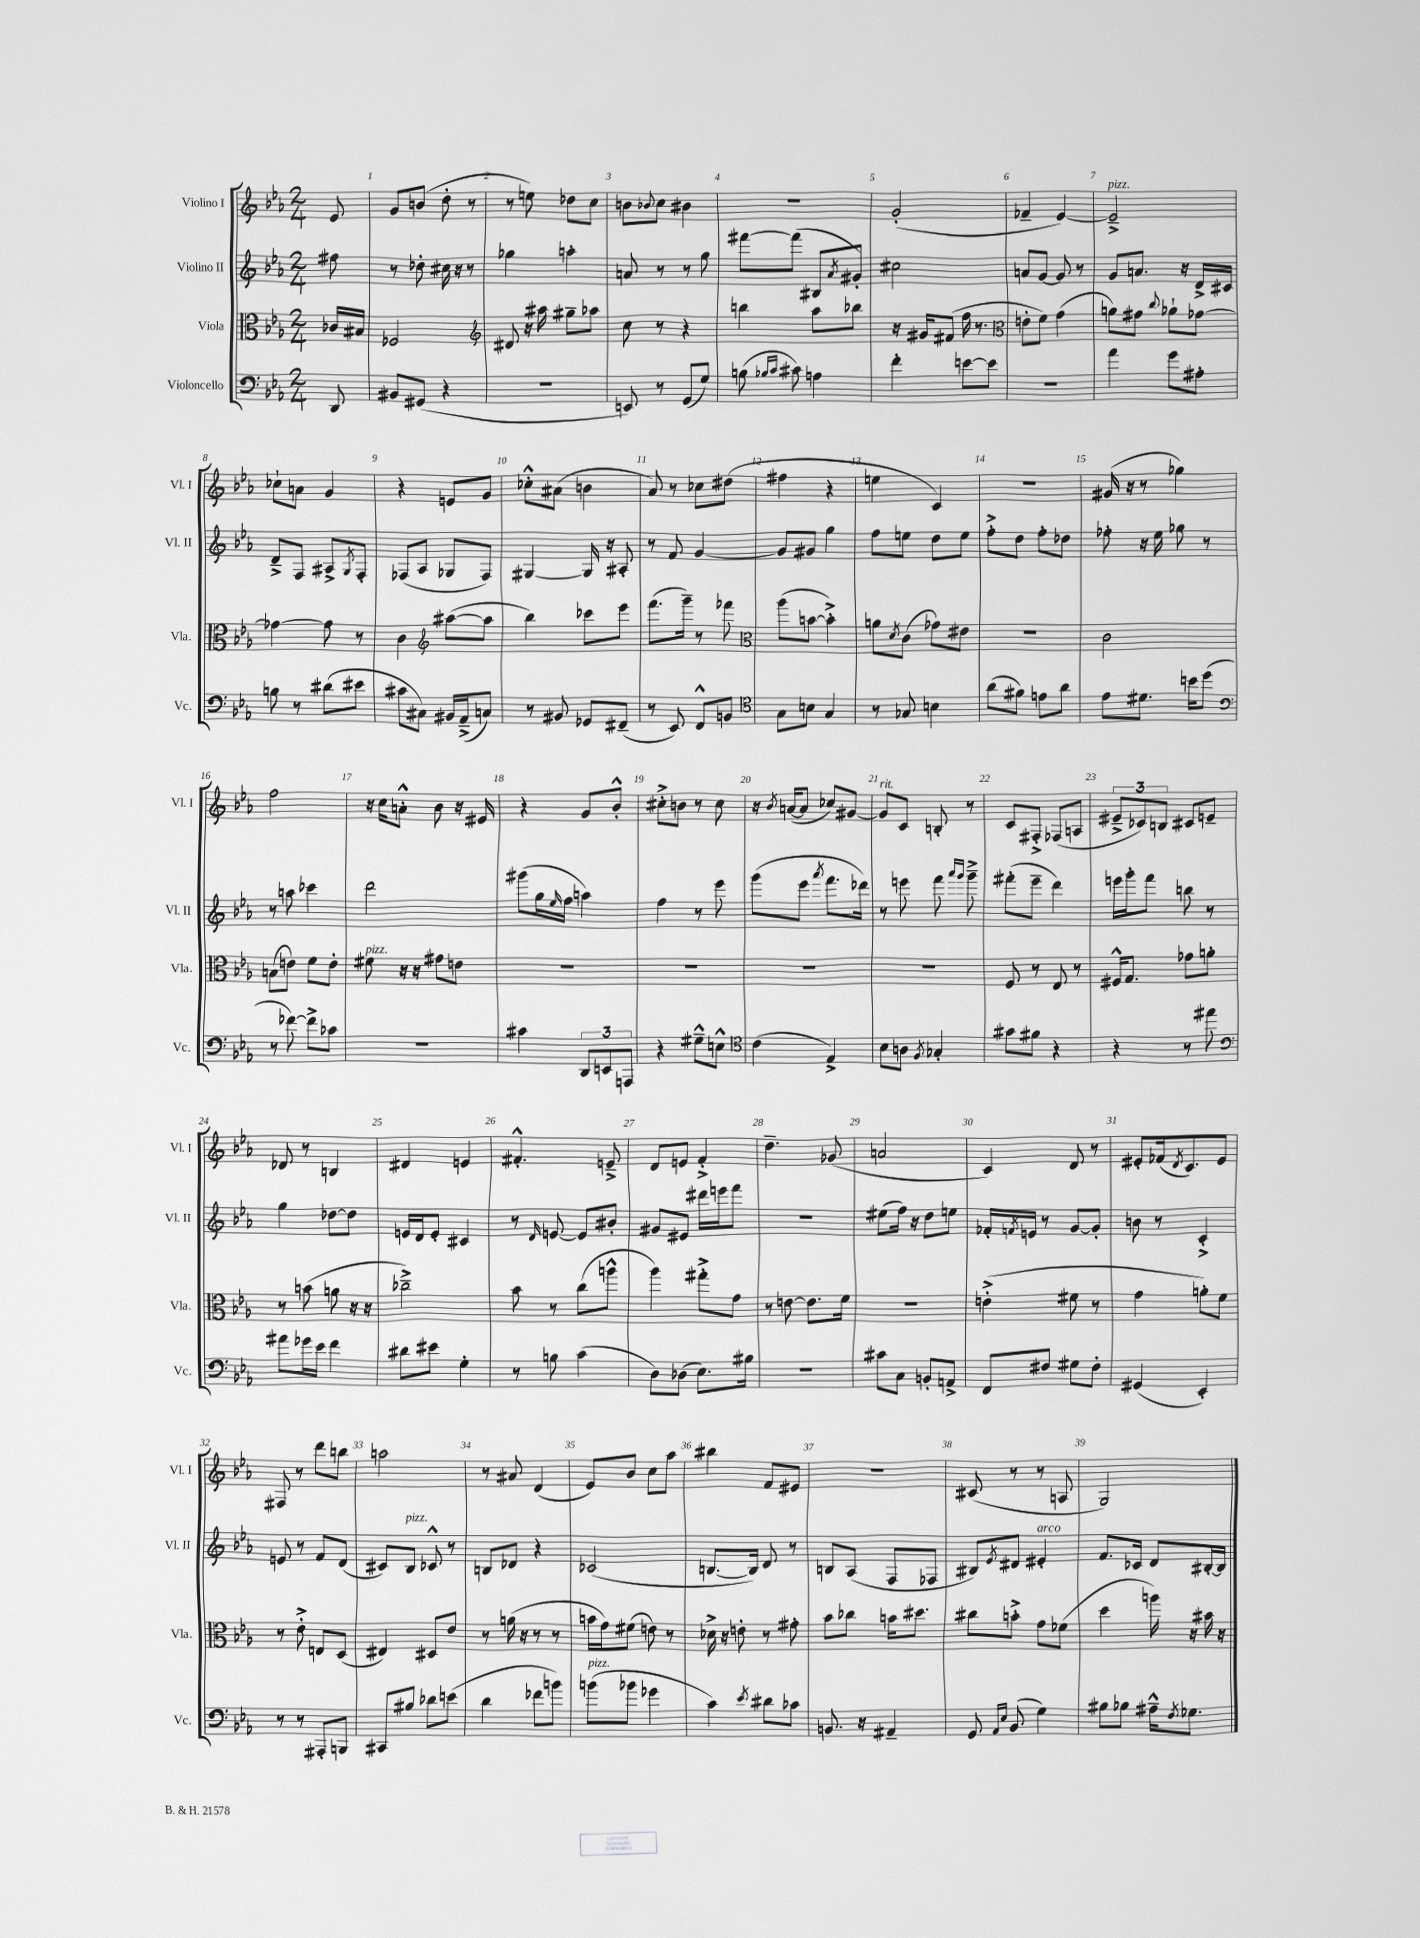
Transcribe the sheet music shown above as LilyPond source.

<<
\new StaffGroup <<
\new Staff = "s0" \with { instrumentName = "Violino I" shortInstrumentName = "Vl. I" } {
    \clef treble \key ees \major \numericTimeSignature \time 2/4 \partial 8
    ees'8 |
    g'8 b'8( d''8-. r8 |
    r8 e''8) des''8 c''8 |
    b'8 \appoggiatura { bes'8 } c''8 bis'4 |
    r2 |
    g'2-.( |
    fes'4-- ees'4~) |
    ees'2--->^\markup { \italic "pizz." } |
    ces''8-! a'8 g'4 |
    r4 e'8 g'8 |
    ces''8-.-^ ais'8( b'4 |
    aes'8) r8 ces''8 dis''8( |
    fis''4 r4 |
    e''4 c'4) |
    R2 |
    gis'16( r16 r8 ges''4) |
    f''2 |
    r16 c''16 a'8-.-^ bes'8 r16 eis'16 |
    r4 g'8 bes'8-.-^ |
    cis''8-.-> b'8 r8 cis''8 |
    r16 \acciaccatura { bes'8 } a'16~( a'8 ces''8) gis'8~ |
    gis'8^\markup { \italic "rit." } c'8 b8-. r8 |
    c'8 fis8-.-> fes8( a8 |
    \tuplet 3/2 { eis'8---> ces'8) b8 } cis'8 e'8-- |
    des'8 r8 b4 |
    dis'4 e'4 |
    fis'4.-.-^ e'8---> |
    d'8 e'8 f'4-.-> |
    d''4.-- ges'8( |
    a'2 |
    c'4) d'8 r8 |
    eis'8-. fes'16( \acciaccatura { d'8 } c'8.) eis'8 |
    fis8 r8 d'''8 b''8 |
    a''2 |
    r8 ais'8 d'4( |
    ees'8) bes'8 c''8 aes''8 |
    bis''4 f'8 eis'8 |
    r2 |
    cis'8( r8 r8 a8 |
    g2) \bar "|." |
}
\new Staff = "s1" \with { instrumentName = "Violino II" shortInstrumentName = "Vl. II" } {
    \clef treble \key ees \major \numericTimeSignature \time 2/4 \partial 8
    fis''8 |
    r8 des''8-. cis''16 r16 r8 |
    ges''4 a''4-. |
    a'8 r8 r8 g''8 |
    fis'''8~ fis'''8( bis8 \acciaccatura { aes'8 } gis'8-.) |
    cis''2 |
    a'8 g'8~ g'8 r8 |
    g'8 a'8. r16 d'16-> cis'16 |
    d'8---> f8 ais8-> \acciaccatura { g8 } f8-. |
    fes8( aes8 ges8 fes8) |
    gis4~ gis16 r16 ais8-. |
    r8 f'8 g'4~ |
    g'8 gis'8 g''4 |
    f''8 e''8 d''8 e''8 |
    f''8-.-> d''8 f''8-. des''8 |
    fes''8-. r16 ees''16 ges''8 r8 |
    r8 a''8 ces'''4 |
    d'''2 |
    gis'''8( g''16 \grace { ees''16 } f''16 a''4) |
    f''4 r8 ees'''8 |
    g'''8( ees'''8 \acciaccatura { aes'''8 } f'''8. des'''16) |
    r8 e'''8 f'''8 \grace { aes'''16 g'''16 } g'''8---> |
    fis'''8-.( ees'''8-- d'''4) |
    e'''16 g'''16-. f'''8 b''8 r8 |
    g''4 des''8~ des''8 |
    e'16 d'16 e'8-. cis'4 |
    r8 \grace { d'16 } e'8~ e'8 bis'8-. |
    gis'8 eis'8 dis'''16 e'''16 f'''8 |
    r2 |
    eis''8( f''16) r16 d''8 e''8 |
    fes'16-. \acciaccatura { f'8 } e'16 r8 g'8~ g'8-. |
    b'8 r8 c'4-.-> |
    e'8 r8 f'8 d'8( |
    cis'8) bes8^\markup { \italic "pizz." } ces'8-^ r8 |
    b8 des'8 r4 |
    ces'2( |
    b8.~ b16) d'8 r8 |
    b8 aes8( f8 fes8 |
    bis8) \acciaccatura { ees'8 } dis'8 eis'4-.^\markup { \italic "arco" } |
    f'8. ces'16 d'8 bis16~-. bis16 \bar "|." |
}
\new Staff = "s2" \with { instrumentName = "Viola" shortInstrumentName = "Vla." } {
    \clef alto \key ees \major \numericTimeSignature \time 2/4 \partial 8
    ces'16 bis16 |
    fes2 |
    \clef treble dis'8 r16 ais''16 gis''8-- aes''8 |
    c''8 r8 r4 |
    b''4 aes''8 bes''8 |
    r16 gis'16 fis'8( f''16 r8. |
    \clef alto e'8-. f'8) g'4( |
    a'8) gis'8 \appoggiatura { c''8 } aes'8-! ges'8~ |
    ges'4~ ges'8 r8 |
    c'4 \clef treble ais''8~( ais''8 |
    bes''4) ces'''8 ees'''8 |
    f'''8.( g'''16--) r8 fes'''8 |
    \clef alto aes''8( b'8~ b'4-.->) |
    a'8 \acciaccatura { d'8 } c'8( ges'8) eis'8 |
    r2 |
    c'2 |
    b8( e'8) f'8 e'8-. |
    fis'8^\markup { \italic "pizz." } r16 r16 gis'8 e'8 |
    R2 |
    R2 |
    R2 |
    R2 |
    f8 r8 ees8 r8 |
    fis16-^ g8. ges'8 a'8-. |
    r8 b'8( a'8 r16 r16 |
    ces''2--->) |
    bes'8 r8 c''8( a''8-^ |
    aes''4) gis''8-.-> g'8 |
    r8 e'8~ e'8. f'16 |
    R2 |
    e'4-.->( fis'8 r8 |
    g'4 a'8-.) f'8 |
    r8 ees'8-.-> e8 d8( |
    eis4) dis8 ees'8 |
    r8 a'16( r16 r8 r8 |
    b'16 g'16) fis'8( e'8) r8 |
    des'16-> r16 e'8-. r8 gis'8-. |
    bes'8 ces''8 b'16 dis''8. |
    cis''8 b'8-.-> g'8 fes'8( |
    d''4 a''16) r16 bis'16 r16 \bar "|." |
}
\new Staff = "s3" \with { instrumentName = "Violoncello" shortInstrumentName = "Vc." } {
    \clef bass \key ees \major \numericTimeSignature \time 2/4 \partial 8
    d,8 |
    bis,8 gis,8( r4 |
    R2 |
    e,8) r8 g,8( g8) |
    b8( \grace { bes16 c'16 } cis'8) a4 |
    f'4-. e'8~ e'8 |
    R2 |
    aes'4 g'8 ais8-. |
    b8 r8 dis'8( eis'8 |
    cis'8 cis8) bis,16 aes,16--->( c8) |
    r8 bis,8 ges,8 fis,8--( |
    r8 ees,8) f,8-^ b,8 |
    \clef tenor g8 b8 g4 |
    r8 ges8 b4 |
    aes'8( fis'8) e'8 aes'8 |
    ees'8 dis'8. b'16 d''8( |
    \clef bass r8 fes'8~) fes'8-> ces'8 |
    r2 |
    cis'4 \tuplet 3/2 { d,8 e,8 a,,8 } |
    r4 gis8---^ e8-^ |
    \clef tenor c'4( ees4->) |
    bes8 a8 \acciaccatura { f8 } ges4-. |
    gis'8 fis'8 r4 |
    r4 r8 eis''8 |
    \clef bass ais'8 ges'16 ees'16 f'4 |
    dis'8 eis'8 g4-. |
    r8 b8 c'4( |
    d8) des8( ees8.) bis16 |
    R2 |
    cis'8 c8 b,8-. a,8-> |
    f,8 fis8 gis8 fis8-. |
    gis,4( ees,4-.) |
    r8 r8 ais,,8-. b,,8 |
    cis,8 bis8 des'8 e'8( |
    d'4 fes'8 b'8) |
    b'8^\markup { \italic "pizz." }( bes'8 ges'4 |
    c'4) \acciaccatura { ees'8 } dis'8 ces'8 |
    b,8. r16 ais,4-- |
    g,8 \grace { aes,16 ees16 } bes,8( g4) |
    bis8 bes8 ais16---^ \acciaccatura { f8 } ges8. \bar "|." |
}
>>
>>
\layout { \context { \Score \override BarNumber.break-visibility = ##(#f #t #t) barNumberVisibility = #all-bar-numbers-visible } }
